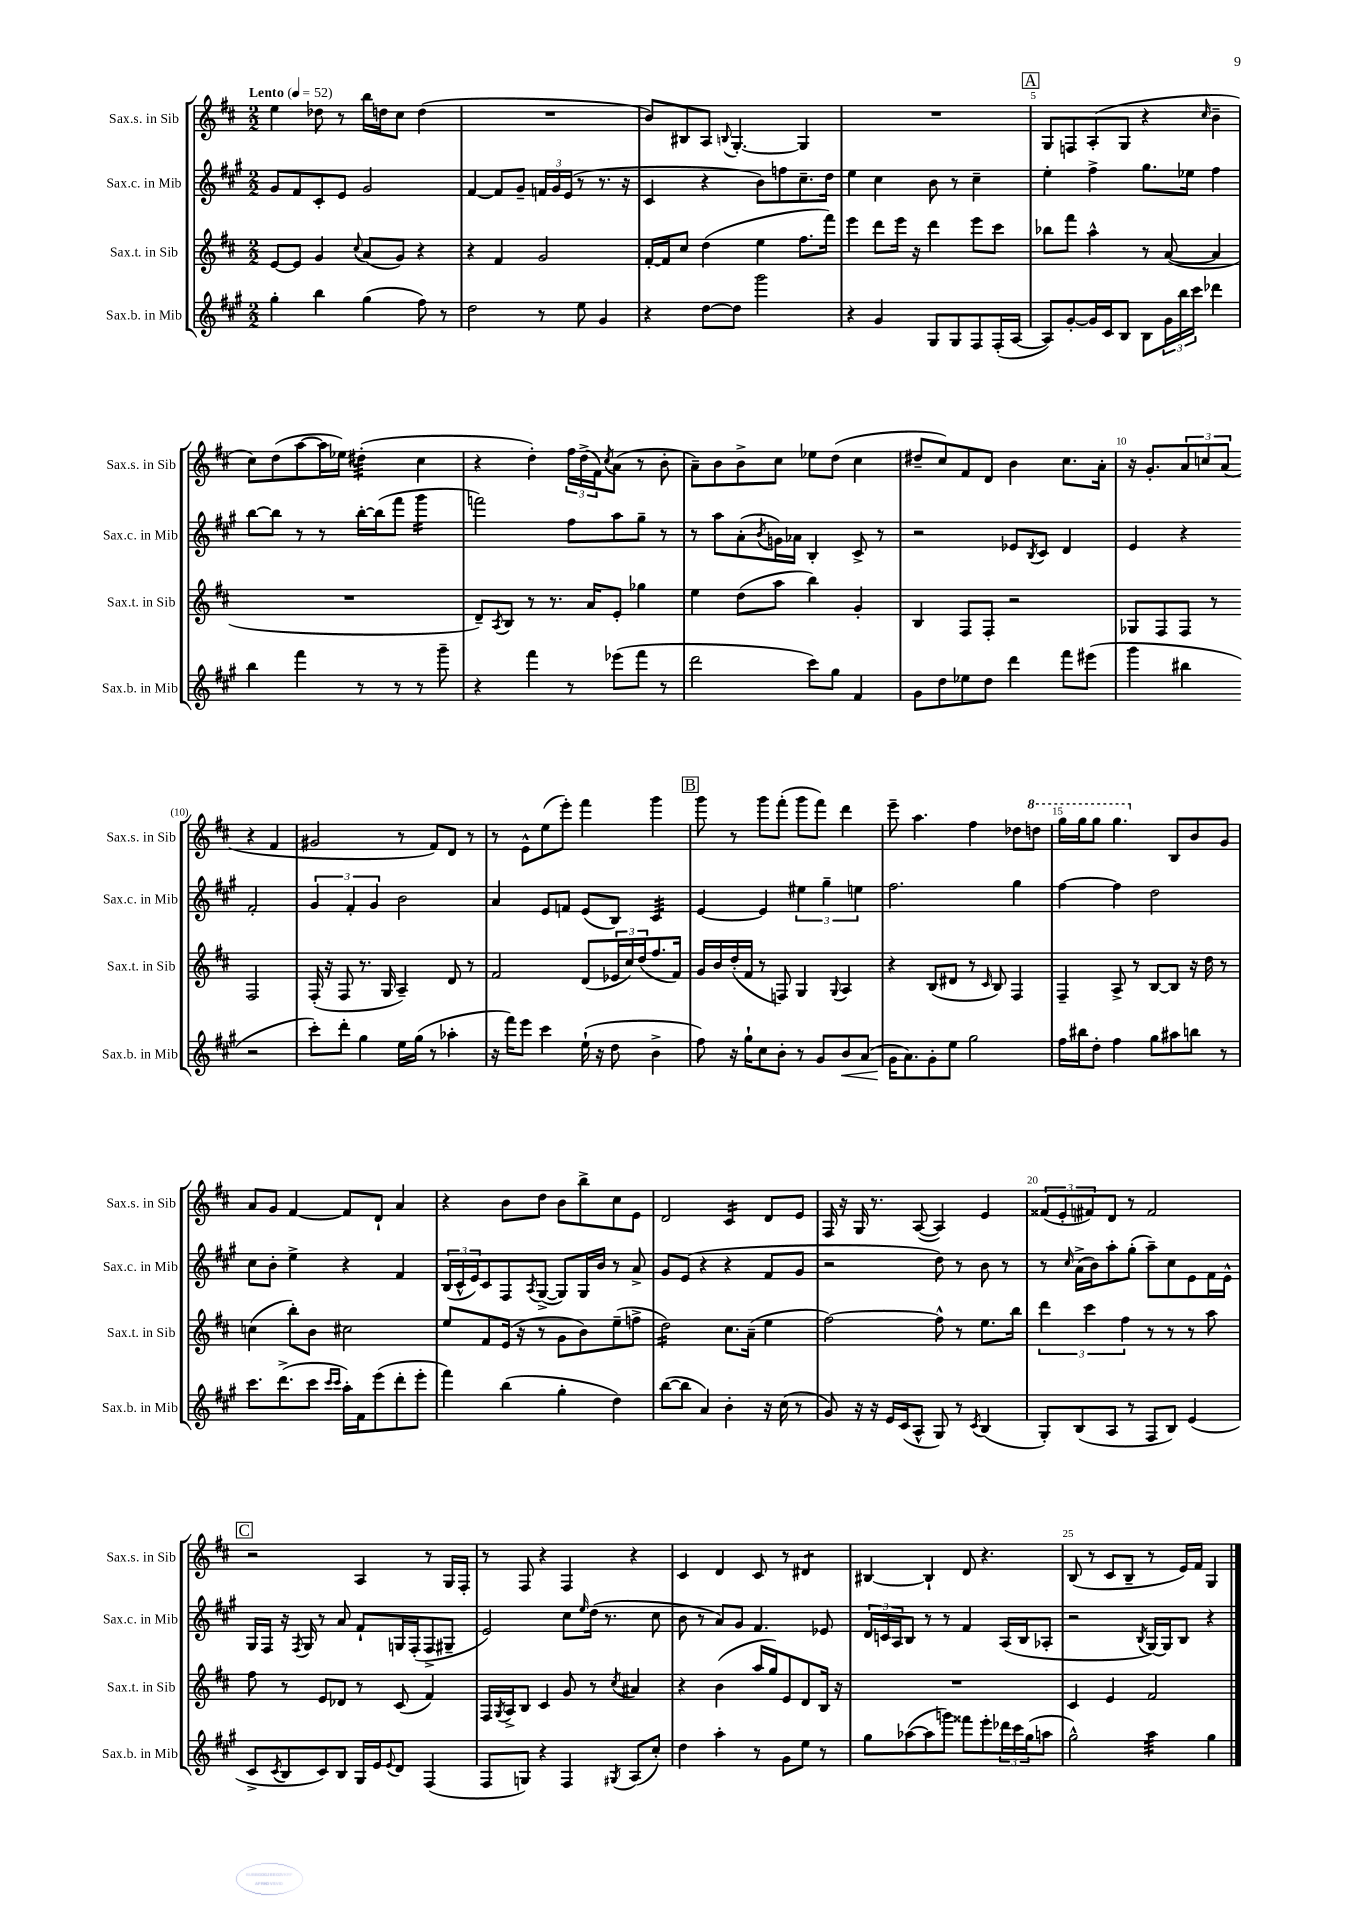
<<
\new StaffGroup <<
\new Staff = "s0" \with { instrumentName = "Sax.s. in Sib" shortInstrumentName = "Sax.s. in Sib" } {
    \clef treble \key d \major \numericTimeSignature \time 2/2 \tempo "Lento" 4 = 52
    e''4 des''8 r8 b''16 d''16 cis''8 d''4( |
    R1 |
    b'8) bis8 a8 \appoggiatura { b8 } g4.~-. g4 |
    R1 |
    \mark \markup { \box "A" } g8 f8 a8-.( g8 r4 \grace { cis''16 } b'4-- |
    cis''8) d''8( a''8~ a''16 ees''16) dis''4:32-.( cis''4 |
    r4 d''4-.) \tuplet 3/2 { fis''16 d''16->( fis'16) } \acciaccatura { cis''8 } a'8( r8 b'8-. |
    a'8--) b'8 b'8-> cis''8 ees''8 d''8( cis''4 |
    dis''8-- cis''8) fis'8 d'8 b'4 cis''8. a'16-. |
    r16 g'8.-. \tuplet 3/2 { a'8 c''8 a'8( } r4 fis'4 |
    gis'2 r8 fis'8) d'8 r8 |
    r8 e'8-^ e''8( e'''8-.) fis'''4 g'''4 |
    \mark \markup { \box "B" } g'''8 r8 g'''8 fis'''8-.( g'''8 fis'''8) d'''4 |
    e'''8-- a''4. fis''4 des''8 \ottava #1 d'''!8 |
    g'''16 g'''16 g'''8 g'''4. \ottava #0 b8 b'8 g'8 |
    a'8 g'8 fis'4~ fis'8 d'8-! a'4 |
    r4 b'8 d''8 b'8 b''8-> cis''8 e'8 |
    d'2 cis'4:16 d'8 e'8 |
    fis16 r16 g16 r8. a8~( a4) e'4 |
    \tuplet 3/2 { fisis'8( e'8-. fis'8) } d'8 r8 fis'2 |
    \mark \markup { \box "C" } r2 a4 r8 g16 fis16-. |
    r8 fis8 r4 fis4 r4 |
    cis'4 d'4 cis'8 r8 dis'4:8 |
    bis4~ bis4-! d'8 r4. |
    b8( r8 cis'8 b8-- r8 e'16) fis'16 g4 \bar "|." |
}
\new Staff = "s1" \with { instrumentName = "Sax.c. in Mib" shortInstrumentName = "Sax.c. in Mib" } {
    \clef treble \key a \major \numericTimeSignature \time 2/2
    gis'8 fis'8 cis'8-. e'8 gis'2 |
    fis'4~ fis'8 gis'8-- \tuplet 3/2 { f'16 gis'16 e'16( } r8 r8. r16 |
    cis'4 r4 b'8) f''8 cis''8.-- d''16 |
    e''4 cis''4 b'8 r8 cis''4-- |
    \mark \markup { \box "A" } e''4-. fis''4-> gis''8. ees''16 fis''4 |
    b''8~ b''8 r8 r8 b''16~-. b''16( fis'''8 gis'''4:16 |
    f'''2) fis''8 a''8 gis''8-- r8 |
    r8 a''8 a'8-.( \acciaccatura { b'8 } g'16) aes'16 b4-. cis'8-> r8 |
    r2 ees'8 \acciaccatura { b8 } cis'8 d'4 |
    e'4 r4 fis'2-. |
    \tuplet 3/2 { gis'4 fis'4-. gis'4 } b'2 |
    a'4 e'8 f'8 e'8( b8) cis'4:32 |
    \mark \markup { \box "B" } e'4~ e'4 \tuplet 3/2 { eis''4 gis''4-- e''4 } |
    fis''2. gis''4 |
    fis''4~ fis''4 d''2 |
    cis''8 b'8-. e''4-> r4 fis'4 |
    \tuplet 3/2 { b16( cis'16-^ e'16) } cis'8 fis8 \acciaccatura { a8 } gis8~->( gis8) gis16 b'16 r8 a'8-> |
    gis'8 e'8( r4 r4 fis'8 gis'8 |
    r2 d''8) r8 b'8 r8 |
    r8 \grace { cis''16 } a'16->( b'16) a''8-. gis''8-.( a''8--) cis''8 e'8 fis'16 e'16-^ |
    \mark \markup { \box "C" } gis16 fis16 r16 \acciaccatura { fis8 } gis16 r8 a'8 fis'8-! g16 fis16-.( fis8-> gis8-- |
    e'2) cis''8 \grace { e''16 } d''16( r8. cis''8 |
    b'8 r8 a'8) gis'8 fis'4. ees'8 |
    \tuplet 3/2 { d'16 c'16 a16 } b8 r8 r8 fis'4 a16( b16 aes8-. |
    r2 \acciaccatura { b8 } gis16~) gis16 b8 r4 \bar "|." |
}
\new Staff = "s2" \with { instrumentName = "Sax.t. in Sib" shortInstrumentName = "Sax.t. in Sib" } {
    \clef treble \key d \major \numericTimeSignature \time 2/2
    e'8~ e'8 g'4 \appoggiatura { cis''8 } a'8( g'8) r4 |
    r4 fis'4 g'2 |
    fis'16~-. fis'16 cis''8 d''4( e''4 fis''8. fis'''16) |
    e'''4 d'''8 e'''16 r16 d'''4 e'''8 cis'''8 |
    \mark \markup { \box "A" } bes''8 fis'''8 a''4-^ r8 a'8~( a'4 |
    R1 |
    d'8--) \acciaccatura { a8 } b8 r8 r8. a'16 e'8-. ges''4 |
    e''4 d''8( a''8 b''4) g'4-. |
    b4 fis8 fis8-. r2 |
    ges8 fis8 fis8 r8 fis2 |
    fis16-.( r16 fis8 r8. g16 a4--) d'8 r8 |
    fis'2 d'8( \tuplet 3/2 { ees'16 cis''16) d''16( } fis''8. fis'16) |
    \mark \markup { \box "B" } g'16 b'16 d''16-.( fis'16 r8 f8) g4 \appoggiatura { g8 } a4 |
    r4 b8( dis'8 r8 \grace { cis'16 } b8) fis4 |
    fis4-- a8-> r8 b8~ b8 r16 d''16 r8 |
    c''4( b''8-.) b'8 cis''2 |
    e''8 fis'8 e'16( r16 r8 g'8 b'8) e''8--( f''8-> |
    d''2:16) cis''8. a'16--( e''4 |
    fis''2~) fis''8-^ r8 e''8. b''16 |
    \tuplet 3/2 { d'''4 cis'''4 fis''4 } r8 r8 r8 a''8 |
    \mark \markup { \box "C" } fis''8 r8 e'8 des'8 r8 cis'8( fis'4) |
    fis16 \acciaccatura { g8 } a16-> b8 cis'4 g'8 r8 \acciaccatura { cis''8 } ais'4 |
    r4 b'4( a''16 g''16) e'8 d'8 b16 r16 |
    R1 |
    cis'4 e'4 fis'2 \bar "|." |
}
\new Staff = "s3" \with { instrumentName = "Sax.b. in Mib" shortInstrumentName = "Sax.b. in Mib" } {
    \clef treble \key a \major \numericTimeSignature \time 2/2
    gis''4-. b''4 gis''4( fis''8) r8 |
    d''2 r8 e''8 gis'4 |
    r4 d''8~ d''8 gis'''2 |
    r4 gis'4 gis8 gis8 fis8 fis16-.( a16~ |
    \mark \markup { \box "A" } a8) gis'8~-. gis'16 cis'16 b8 b8 \tuplet 3/2 { gis'16 b''16 cis'''16 } des'''4 |
    b''4 fis'''4 r8 r8 r8 gis'''8-- |
    r4 fis'''4 r8 ees'''8( fis'''8 r8 |
    d'''2 cis'''8) gis''8 fis'4 |
    gis'8 d''8 ees''8 d''8 d'''4 fis'''8 eis'''8( |
    gis'''4 bis''4 r2 |
    cis'''8-.) d'''8-. gis''4 e''16 gis''16( r8 aes''4-. |
    r16 fis'''16) e'''8 cis'''4 e''16-!( r16 d''8 b'4-> |
    \mark \markup { \box "B" } fis''8) r16 gis''16-! cis''8 b'8-. r8 gis'8 b'8\< a'8( |
    gis'16\! a'8.) gis'8-. e''8 gis''2 |
    fis''16 bis''16 d''8-. fis''4 gis''8 ais''8 b''8 r8 |
    cis'''8. d'''8.->( cis'''8 \grace { cis'''16 cis'''16 } a''16-.) fis'16 e'''8( d'''8-. e'''8-. |
    fis'''4) b''4( gis''4-. d''4) |
    b''8~( b''8 a'4) b'4-. r16 cis''16( r8 |
    gis'8) r16 r16 e'16 cis'16( a8-^ gis8) r8 \acciaccatura { cis'8 } b4( |
    gis8-.) b8( a8 r8 fis8 b8) e'4( |
    \mark \markup { \box "C" } cis'8-> \acciaccatura { cis'8 } b8 cis'8) b8 gis16 e'16 \appoggiatura { e'8 } d'8 fis4( |
    fis8 g8) r4 fis4 \acciaccatura { gis8 } a8( cis''8-.) |
    d''4 a''4-. r8 gis'8 e''8 r8 |
    gis''8 aes''8~( aes''8 g'''8) fisis'''8 e'''8-. \tuplet 3/2 { des'''16 cis'''16 gis''16( } a''8 |
    gis''2-^) a''4:32 gis''4 \bar "|." |
}
>>
>>
\layout { \context { \Score \override BarNumber.break-visibility = ##(#f #t #t) barNumberVisibility = #(every-nth-bar-number-visible 5) } }
